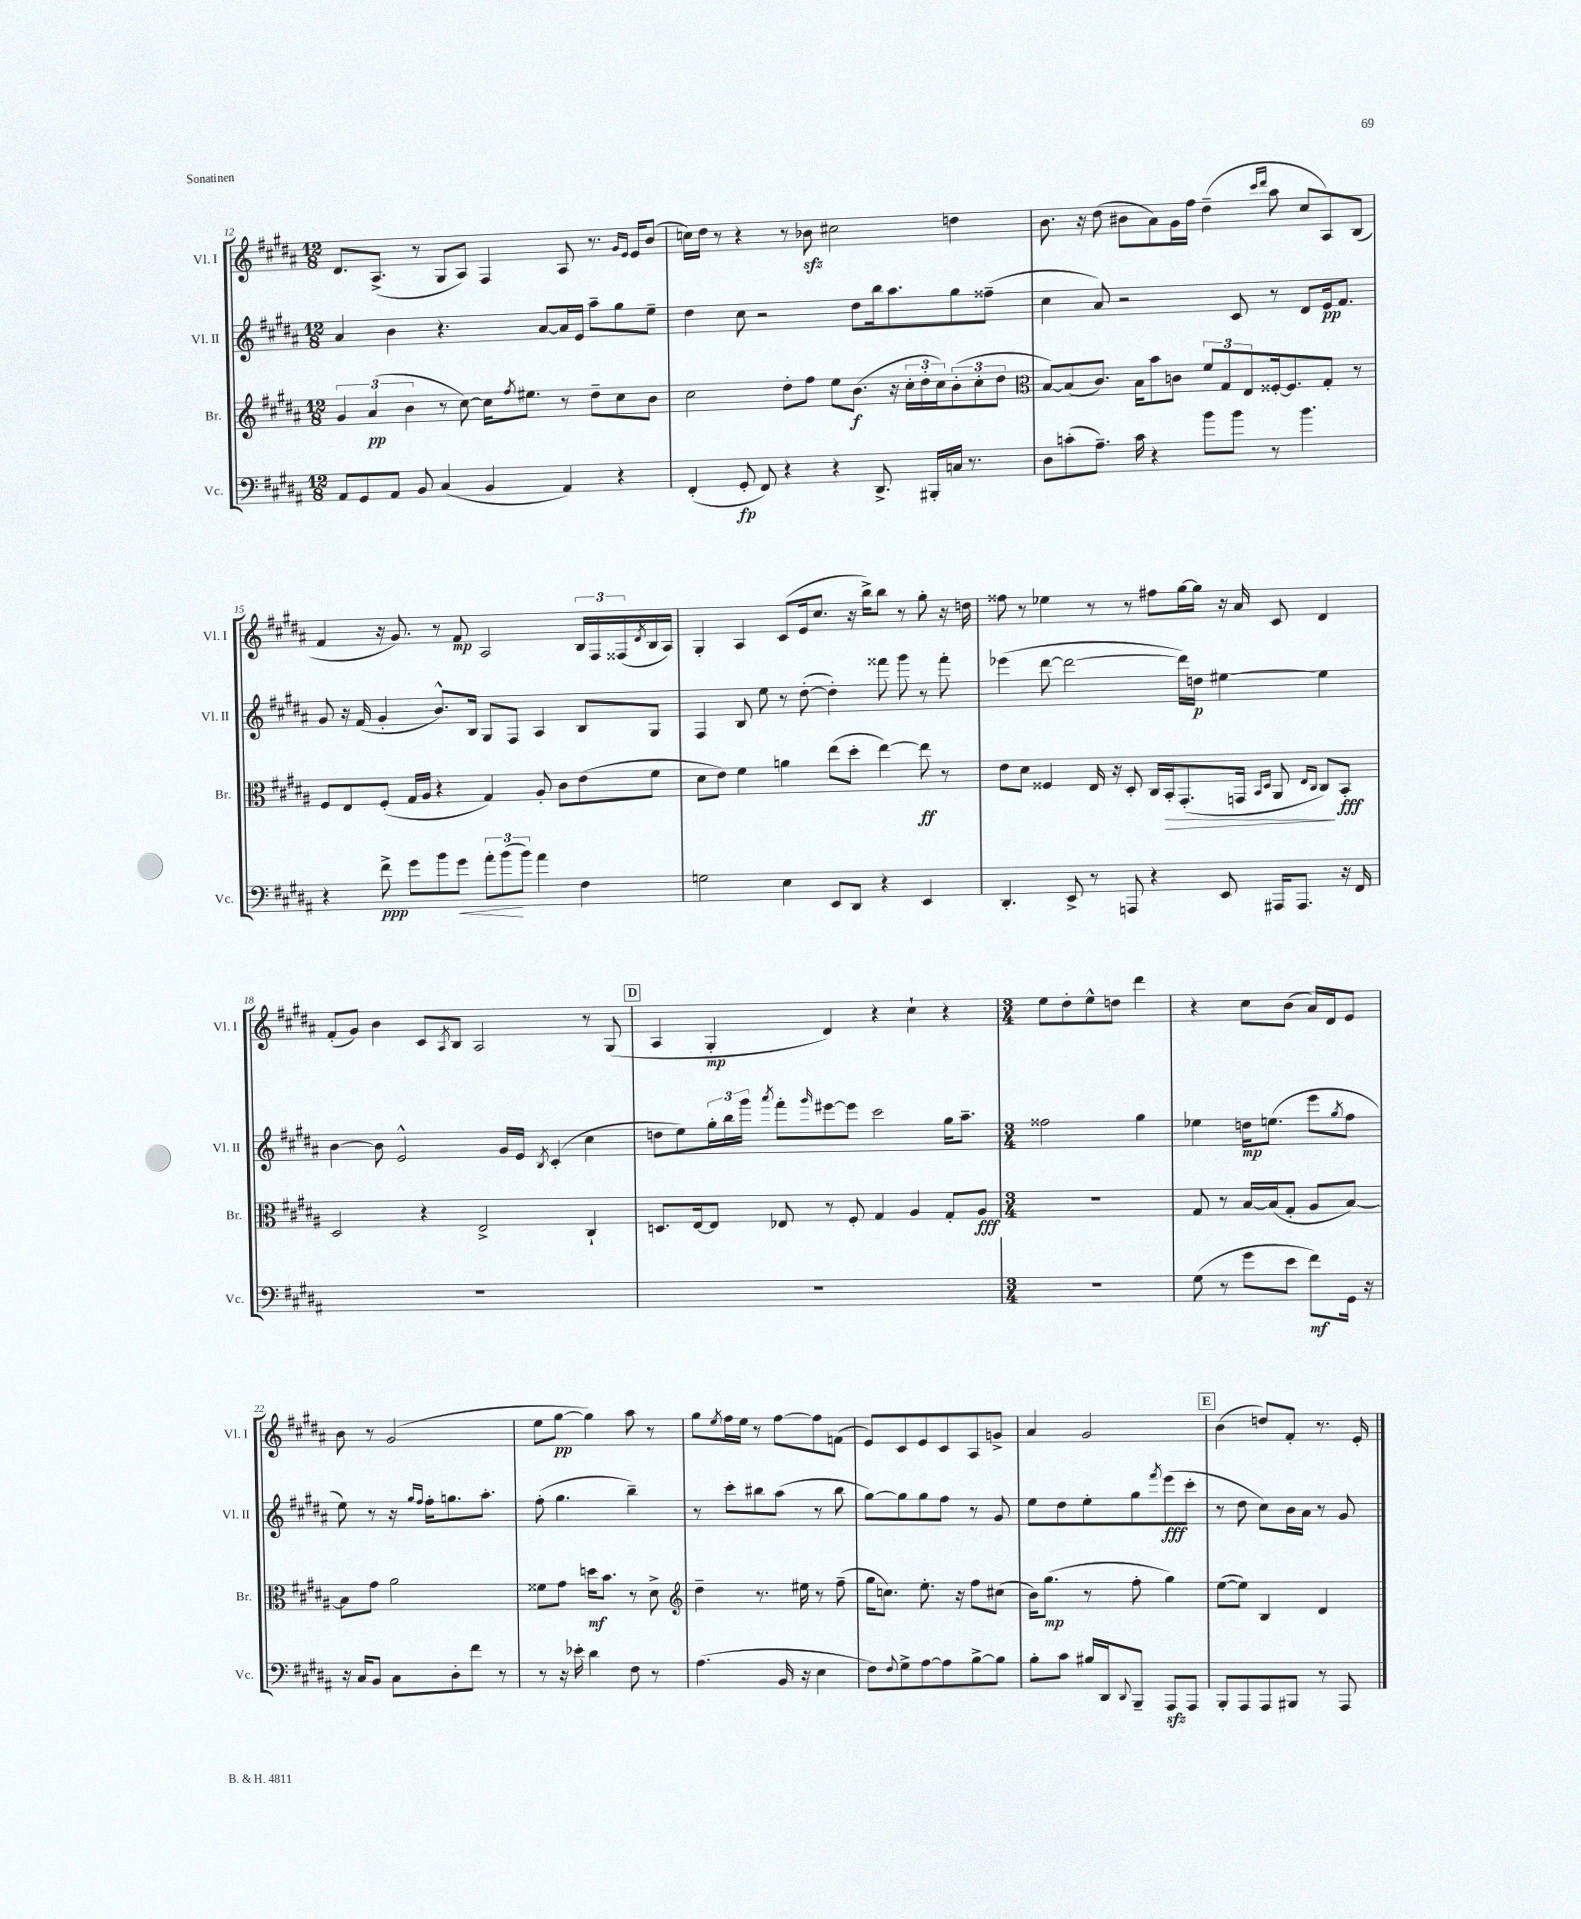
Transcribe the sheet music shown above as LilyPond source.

<<
\new StaffGroup <<
\new Staff = "s0" \with { instrumentName = "Vl. I" shortInstrumentName = "Vl. I" } {
    \clef treble \key b \major \numericTimeSignature \time 12/8
    dis'8. ais8.->( r8 gis8 ais8) fis4 ais8 r8. \grace { gis'16 e'16 } e'16 b'8( |
    c''16) dis''16 r8 r4 r8 bes'8\sfz cis''2 d''4 |
    b'8. r16 dis''8( bis'8 ais'8) gis'16 fis''16 dis''4--( \grace { cis'''16 dis'''16 } ais''8 cis''8 ais8) b8( |
    fis'4 r16 gis'8.) r8 fis'8\mp ais2 \tuplet 3/2 { b16 fis16 fisis16( } \acciaccatura { dis'8 } b16 ais16) |
    gis4-. ais4 cis'8( e'16 cis''8. r16 b''16->) b''8 r8 gis''8-. r16 d''16 |
    fisis''8 r8 ees''4 r8 r8 fis''8 gis''16~ gis''16 r16 ais'16 cis'8 dis'4 |
    fis'8-.( gis'8) b'4 cis'8 \acciaccatura { ais8 } b8 ais2 r8 gis8( |
    \mark \markup { \box "D" } ais4 gis4-.\mp dis'4) r4 cis''4-! r4 |
    \numericTimeSignature \time 3/4 e''8 dis''8-. e''8-^ d''8 dis'''4 |
    r4 cis''8 b'8( ais'16) dis'16 e'8 |
    b'8 r8 gis'2( |
    e''8 gis''8~\pp gis''4) ais''8 r8 |
    gis''8 \acciaccatura { e''8 } fis''16 e''16 r8 fis''8~ fis''8 f'8( |
    e'8) cis'8 e'8 cis'8 ais8 g'8-> |
    ais'4 gis'2 |
    \mark \markup { \box "E" } b'4( d''8) fis'8-. r8. e'16-. \bar "|." |
}
\new Staff = "s1" \with { instrumentName = "Vl. II" shortInstrumentName = "Vl. II" } {
    \clef treble \key b \major \numericTimeSignature \time 12/8
    ais'4 b'4 r4. ais'8~ ais'16 e'16 ais''8-- gis''8 e''8-- |
    dis''4 cis''8 r2 dis''8 b''16 ais''8. gis''8 fisis''8--( |
    cis''4 ais'8) r2 cis'8 r8 dis'8 e'16\pp fis'8. |
    gis'8 r16 fis'16( gis'4-. b'8.-^) b16 gis8 fis8 ais4 b8 gis8 |
    fis4 b8 e''8 r8 dis''8~-.( dis''4-.) fisis'''8 gis'''8 r8 fisis'''8-. |
    ees'''4( dis'''8~ dis'''2~ dis'''16) d''16\p eis''4~ eis''4 |
    b'4~ b'8 e'2-^ gis'16 e'16 \acciaccatura { b8 } cis'4-.( cis''4 |
    \mark \markup { \box "D" } d''8 e''8) \tuplet 3/2 { gis''16-. b''16 gis'''16 } \acciaccatura { ais'''8 } fis'''8-. \grace { gis'''16 } eis'''8~ eis'''8 cis'''2 gis''16 ais''8.-- |
    \numericTimeSignature \time 3/4 fisis''2 gis''4 |
    ees''4 d''16\mp e''8.( e'''8 \acciaccatura { gis''8 } fis''8 |
    e''8) r8 r16 \grace { gis''16 fis''16 } fis''16-. g''8. ais''8.-. |
    fis''8-.( gis''4. b''4--) |
    r8 cis'''8-. bis''8 ais''8( r8 bis''8 |
    gis''8~) gis''8 gis''8 fis''8 r8 gis'8 |
    e''8 dis''8 e''8-. gis''8 \acciaccatura { fis'''8 } e'''8\fff( cis'''8-. |
    \mark \markup { \box "E" } r8 dis''8 cis''8) b'16 ais'16 r8 gis'8 \bar "|." |
}
\new Staff = "s2" \with { instrumentName = "Br." shortInstrumentName = "Br." } {
    \clef treble \key b \major \numericTimeSignature \time 12/8
    \tuplet 3/2 { gis'4 ais'4\pp( b'4 } r8 cis''8~) cis''16 \acciaccatura { fis''8 } eis''8. r8 dis''8-- cis''8 b'8 |
    cis''2 dis''8-. fis''8 e''8 b'8.\f( r16 \tuplet 3/2 { cis''16-. dis''16-. cis''16) } \tuplet 3/2 { b'8-.( cis''8-. dis''8 } |
    \clef alto b8~) b8( cis'8.) b16 b'8 c'8 \tuplet 3/2 { fis'8 gis8 e8 } fisis16~-. fisis8. gis8-. r8 |
    fis8 e8 fis8-.( gis16 ais16 r4 gis4) ais8-. cis'8 e'8( fis'8 |
    dis'8 e'8) fis'4 a'4 e''8( dis''8-. e''4~) e''8\ff r8 |
    e'8 dis'8 fisis4 e16 r16 dis8-. cis16 b,16-.\> gis,8.-.( g,16 \grace { b,16 dis16 } ais,8 \grace { e16 cis16 } cis8\!) b,8-.\fff |
    dis2 r4 e2-> cis4-! |
    \mark \markup { \box "D" } d8. e16~ e8 ees8 r8 fis8-. gis4 ais4 gis8-. ais8\fff |
    \numericTimeSignature \time 3/4 R2. |
    gis8 r8 b16~ b16( gis8-. ais8 b8~) |
    b8 gis'8 ais'2 |
    fisis'8 gis'8 d''16\mf b'8. r8 dis'8-> |
    \clef treble dis''4-- r8. eis''16 r8 fis''8--( |
    gis''16 c''8.) e''8.-. r16 fis''8 cis''8( |
    b'16) gis''8.\mp( r8 fis''8-. gis''4) |
    \mark \markup { \box "E" } e''8~( e''8) b4 dis'4 \bar "|." |
}
\new Staff = "s3" \with { instrumentName = "Vc." shortInstrumentName = "Vc." } {
    \clef bass \key b \major \numericTimeSignature \time 12/8
    ais,8 gis,8 ais,8 b,8 cis4( b,4 ais,4) r4 |
    fis,4-.( gis,8-.\fp fis,8) r4 r4 dis,8.-> bis,,16-. c16 r8. |
    dis8 c'8-.( ais8.--) c'16 r4 b'8 b'8 r8 b'4. |
    r4 fis'8->\ppp gis'8 b'8 gis'8\< \tuplet 3/2 { ais'8-. b'8\!( b'8) } ais'4 fis4 |
    g2 e4 e,8 dis,8 r4 e,4 |
    dis,4.-. e,8-> r8 a,,8 r4 e,8 ais,,16 ais,,8. r16 fis,16 |
    R1. |
    \mark \markup { \box "D" } R1. |
    \numericTimeSignature \time 3/4 R2. |
    gis8( r8 gis'8 e'8 fis'8\mf) gis,16 r16 |
    r16 cis16 b,8 cis8 dis8-. fis'8 r8 |
    r8 r16 ees'16-. dis'4 fis8 r8 |
    ais4.( b,16 r16 e4 |
    fis8) \appoggiatura { fis8 } gis8-> ais8~ ais8 b8~-> b8 |
    b8-. cis'8 bis16 dis,16 \appoggiatura { dis,8 } b,,8-- ais,,8\sfz ais,,8 |
    \mark \markup { \box "E" } b,,8-. ais,,8 ais,,8 bis,,8 r8 ais,,8 \bar "|." |
}
>>
>>
\layout { \context { \Score currentBarNumber = #12 } }
